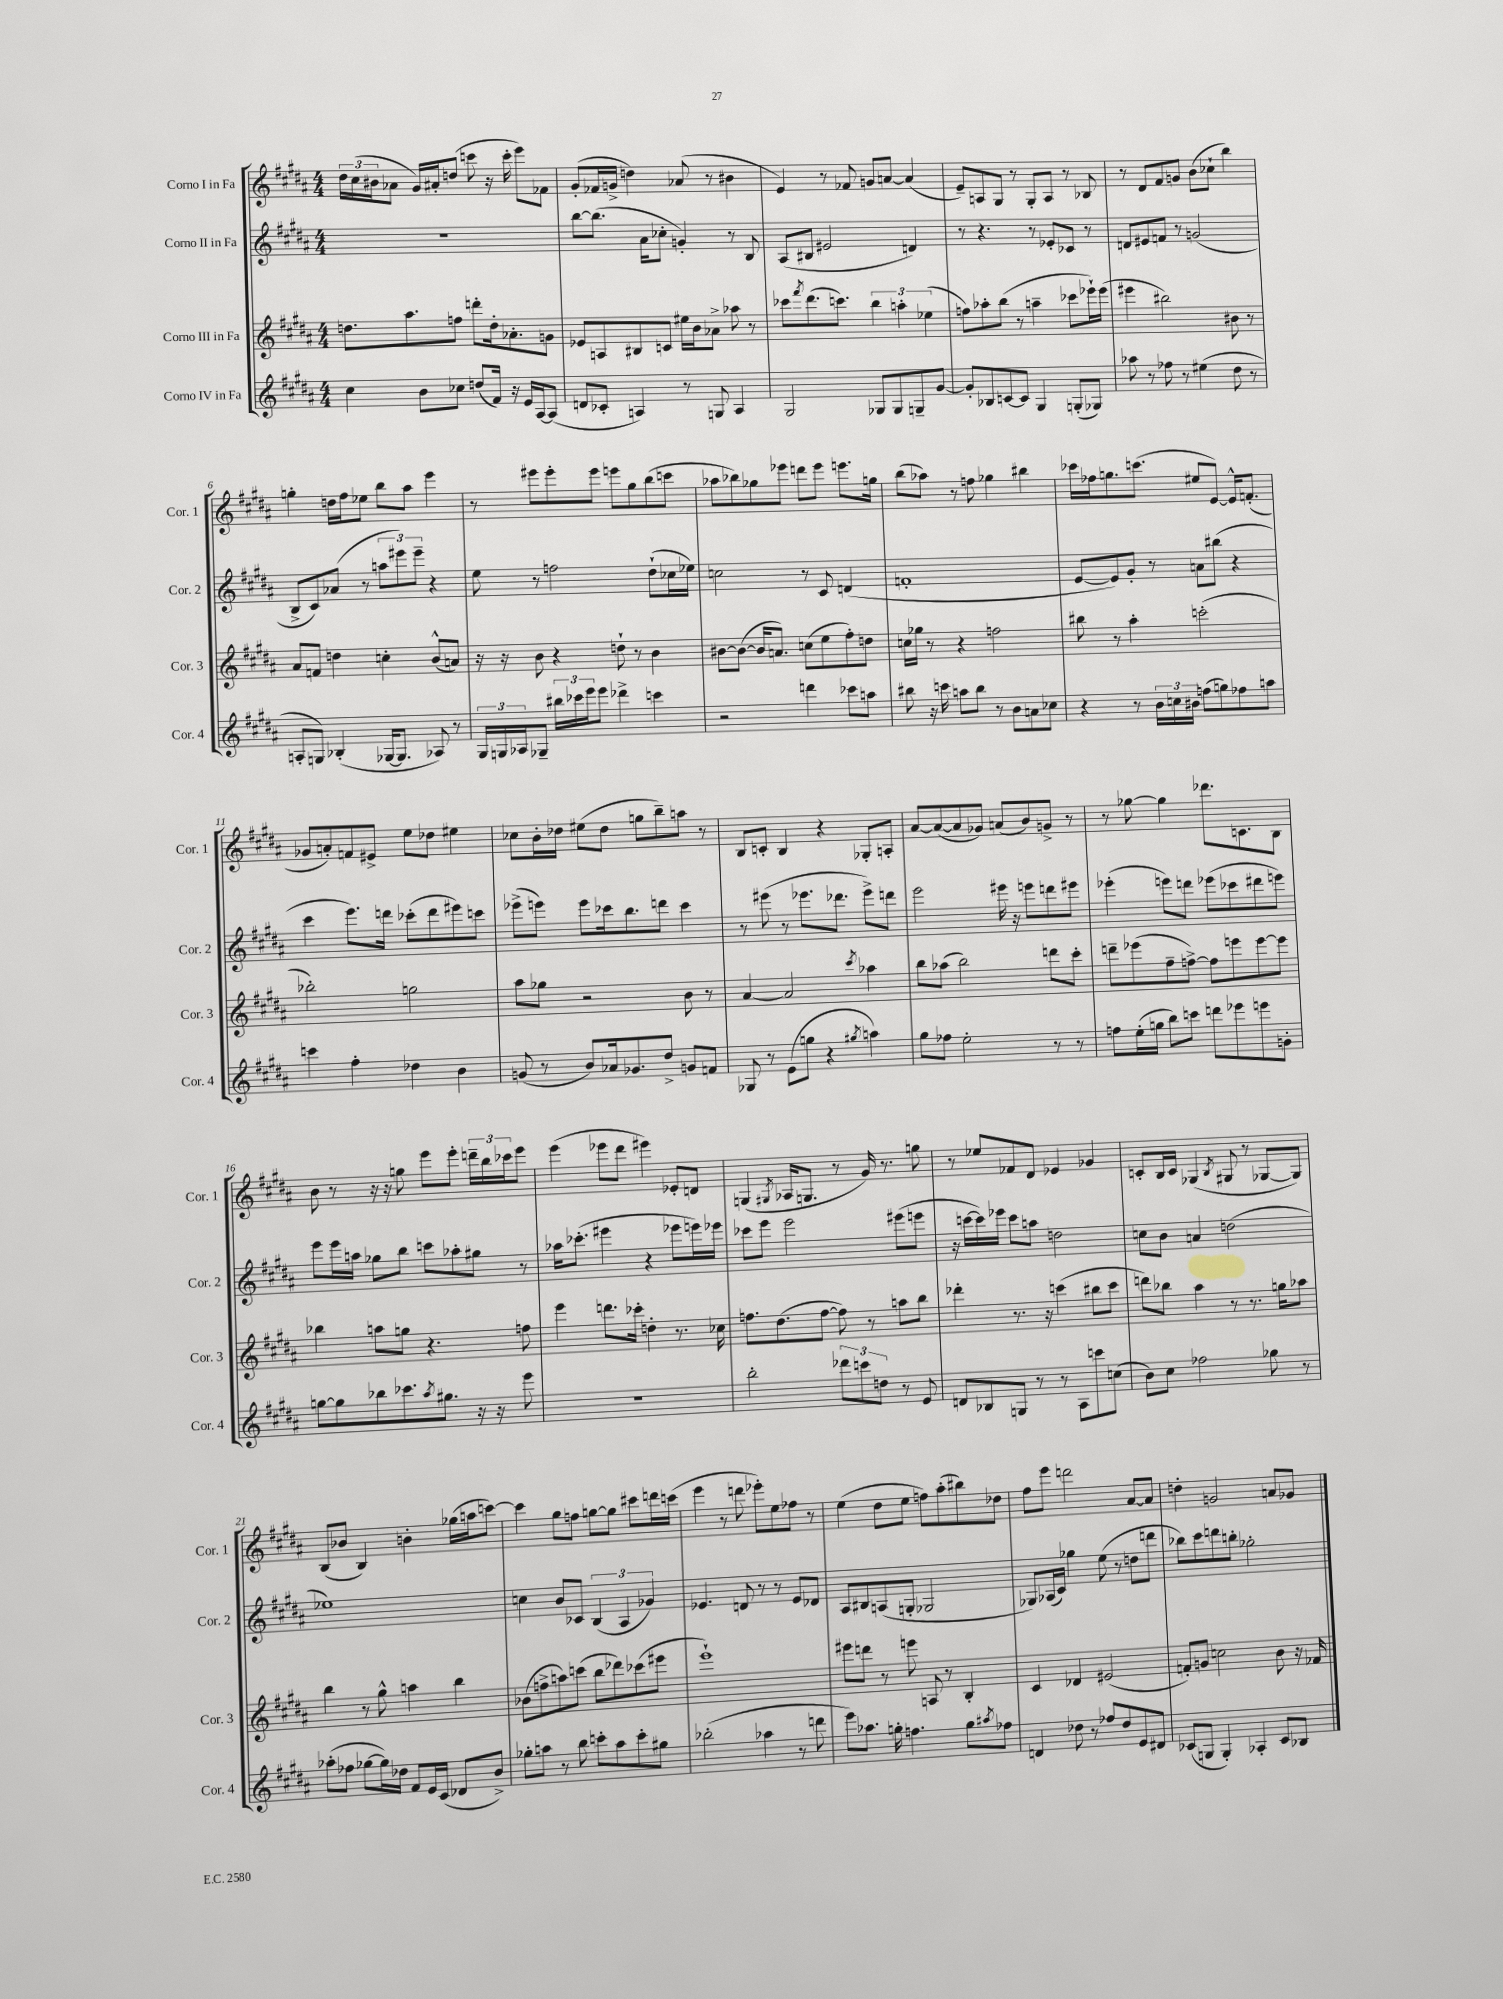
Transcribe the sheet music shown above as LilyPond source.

<<
\new StaffGroup <<
\new Staff = "s0" \with { instrumentName = "Corno I in Fa" shortInstrumentName = "Cor. 1" } {
    \clef treble \key b \major \numericTimeSignature \time 4/4
    \tuplet 3/2 { dis''16 cis''16( bis'16 } aes'8 gis'16) ais'16-. d''8( c'''8 r16 c'''16-. e'''8) fes'8 |
    gis'8-.( fes'16 g'16-> d''4) aes'8( r8 bis'4 |
    e'4) r8 fes'8 g'8 a'8~ a'4( |
    e'8--) a8 gis8 r8 gis8-. a8 r8 bes8 |
    r8 dis'8 fis'8 g'8 b'8( ces''8-! b''4) |
    g''4-. d''16 fis''16 ees''8 b''8 ais''8 e'''4 |
    r8 eis'''8 eis'''8-. eis'''8 e'''8 gis''8 b''8( c'''8 |
    aes''8 bes''8) ges''8 ees'''8 d'''8 ees'''8 e'''8. g''16 |
    b''8( aes''8) r8 f''8 ges''4 bis''4 |
    ces'''16 fes''16 g''8. c'''8.( eis''8 e'8~) e'16-^ f'8.-.( |
    ges'8 a'8-.) f'8 eis'8-> e''8 des''8 eis''4 |
    ces''8 b'16-. des''16 eis''8( des''8 g''8 b''8--) a''8 r8 |
    b8 c'8-. b4 r4 ges8-. a8-. |
    ais'8~ ais'8~( ais'8 ges'8) a'8( b'8) g'8-> r8 |
    r8 ges''8~ ges''4 des'''8. c'8. b8 |
    b'8 r8 r16 r16 g''8 e'''8 e'''8-. \tuplet 3/2 { d'''16-- b''16 ces'''16 } e'''8 |
    e'''4( ees'''8 dis'''8 eis'''4) ees'8-. d'8 |
    g4( \acciaccatura { gis8 } aes16 g8. r8 gis'16) r8. g''8 |
    r8 ees''8 fes'8 dis'8 ees'4 ges'4 |
    c'8-. b16 c'16 ges4( \acciaccatura { b8 } gis8 r8 ges8~ ges8) |
    b8( bes'8 b4) b'4-. ges''16( a''16 c'''8~) |
    c'''4 gis''8 f''8 g''8~ g''8 cis'''8 d'''16 c'''16( |
    e'''4 r8 d'''8 ees'''8-.) e''8 fes''8 r8 |
    e''4( dis''8 e''8 f''8) ais''8-.( bis''8) des''8 |
    fis''8 e'''8 d'''2 ais'8~ ais'8 |
    d''4-. g'2 a'8 ges'8 \bar "|." |
}
\new Staff = "s1" \with { instrumentName = "Corno II in Fa" shortInstrumentName = "Cor. 2" } {
    \clef treble \key b \major \numericTimeSignature \time 4/4
    R1 |
    b''8~ b''8.( ais'16 ces''8-. g'4-.) r8 b8 |
    ais8( bis8 eis'2 d'4) |
    r8 r4. r8 ees'8-. ces'8 r8 |
    d'8 eis'8 f'8 r8 g'2( |
    b8-> cis'8) aes'8( r8 \tuplet 3/2 { a''8 eis'''8) eis'''8-- } r4 |
    e''8 r8 f''2 dis''8-!( ces''16 ees''16) |
    c''2 r8 cis'8 d'4( |
    f'1-. |
    e'8~ e'8) gis'8-. r8 a'8 bis''8( r4 |
    cis'''4 e'''8.) d'''16 ces'''8-.( d'''8 eis'''8) c'''8 |
    ees'''8->( e'''8) e'''8 ces'''16 b''8. d'''8 ces'''4 |
    r8 eis'''8( r8 ees'''8. des'''8. ees'''8->) d'''8 |
    e'''2 eis'''16 r16 e'''8 d'''8 eis'''8 |
    ees'''4-.( e'''8) d'''8 ees'''8( ces'''8 dis'''8 e'''8) |
    e'''8 e'''16 a''16 ges''8 b''8 c'''8 aes''8-. gis''8 r8 |
    aes''16 ces'''8.-.( eis'''4 r4 ees'''8 e'''16) ees'''16 |
    ces'''8 e'''8 e'''2 eis'''8( e'''8 |
    r16 c'''16~ c'''16) ees'''16 c'''8 a''8 d''2 |
    c''8 b'8 a'4 d''2( |
    ees''1) |
    c''4 b'8 ces'8 \tuplet 3/2 { b4( ais4 ges'4) } |
    ees'4. d'8 r8 r8 ees'8 des'8 |
    ais8 bis8 a8( g8-. ges2 |
    ges8) aes16( cis'16) ges''4 e''8( r8 d''8 d'''8 |
    bes''8) cis'''8 d'''8 b''8-. ges''2-. \bar "|." |
}
\new Staff = "s2" \with { instrumentName = "Corno III in Fa" shortInstrumentName = "Cor. 3" } {
    \clef treble \key b \major \numericTimeSignature \time 4/4
    d''8. ais''8. f''8 d'''8-. d''16-. aes'8.-. g'8 |
    ees'8 a8 bis8 c'8 eis''16 b'16 aes'8-> aes''8 r8 |
    ces'''8 \acciaccatura { fis'''8 } dis'''8.( c'''8.) \tuplet 3/2 { b''4 a''4-. ees''4( } |
    f''8) aes''8-. b''8( r8 a''4-- ces'''8 ees'''16-!) ees'''16( |
    eis'''4 bis''2) bis'8 r8 |
    ais'8 f'8 d''4 c''4-. b'8-^( a'8) |
    r16 r16 b'8 r4 d''8-! r8 b'4 |
    bis'8~ bis'8~( bis'16 a'8.) c''8( e''8 fis''8-.) d''8 |
    c''16 ges''16 r8 r4 f''2 |
    bis''8 r8 ais''4-. c'''2-.( |
    bes''2-.) g''2 |
    ais''8 ges''8 r2 b'8 r8 |
    ais'4~ ais'2 \acciaccatura { cis'''8 } aes''4 |
    b''8 aes''8( b''2) d'''8 cis'''8-. |
    d'''8-- ees'''8( fis''8-- f''8~->) f''8 e'''8 e'''8~ e'''8 |
    bes''4 a''8 g''8 r4. f''8 |
    e'''4 d'''8. ces'''16-. d''4-. r8. ces''16 |
    f''8. dis''8.( f''8~ f''8) r8 a''8 b''8 |
    des'''4-. r8. r16 c'''4( bis''8 c'''8 |
    d'''8) bes''8 ais''4 r8 r8. g''16 aes''8 |
    b''4 r8 gis''8-^ a''4 b''4 |
    bes'8( f''8-> a''8) c'''8( b''8 des'''8) ces'''8( eis'''8 |
    e'''1-!) |
    eis'''8 d'''8 r8 e'''8 a8 r8 b4-. |
    cis'4 des'4 eis'2( |
    f'8-.) g'8 c''2 b'8 r16 fes'16 \bar "|." |
}
\new Staff = "s3" \with { instrumentName = "Corno IV in Fa" shortInstrumentName = "Cor. 4" } {
    \clef treble \key b \major \numericTimeSignature \time 4/4
    cis''4 b'8 ces''8 d''8( fis'16) r16 e'16 ais16~ ais8( |
    d'8 ces'8-. a4) r8 g8 a4 |
    gis2 ges8 ges8 g8-- gis'8~ |
    gis'8-. bes8 c'8~ c'8 gis4 g8-.( ges8) |
    aes''8 r8 fes''8 r8 eis''4( dis''8 r8 |
    a8-. g8) bes4-.( ges16~ ges8. aes8) r8 |
    \tuplet 3/2 { gis16 g16 aes16 } ges8-- \tuplet 3/2 { bis''16 ces'''16 e'''16 } e'''8 des'''4-> c'''4 |
    r2 d'''4 ces'''8 a''8 |
    bis''8 r16 c'''16 a''8 bis''8 r8 b'8 a'8 ces''8 |
    r4 r8 \tuplet 3/2 { b'16 c''16 bis'16 } f''8( g''8) fes''8 a''8 |
    c'''4 fis''4-. des''4 b'4 |
    g'8( r8 b'8) aes'16 ges'8. dis''8-> g'8 f'8 |
    ges8 r8 e'8( g''8 r4 \acciaccatura { gis''8 } a''4) |
    gis''8 fes''8 e''2-. r8 r8 |
    f''8 e''16-.( g''16 b''8) c'''8 d'''8 ees'''8 e'''8 g'8-. |
    g''8~ g''8 bes''8 ces'''8. \acciaccatura { ais''8 } gis''8. r16 r16 e'''8 |
    R1 |
    b''2-. \tuplet 3/2 { des'''8 c'''8 d''8 } r8 e'8 |
    d'8 bes8 g8 r8 r8 ais8 c'''8 c''8( |
    b'8) cis''8 fes''2 ges''8 r8 |
    aes''8-.( fes''8 ges''8~ ges''16) des''16 fis'8 e'16 cis'16( des'8 b'8->) |
    ges''8-. a''8 r8 b''8 c'''8-. a''8 c'''8-. gis''8 |
    bes''2-.( aes''4 r8 d'''8 |
    e'''8) aes''8. g''16-. f''4. g''8 \acciaccatura { ais''8 } fes''8 |
    d'4 des''8 r8 fes''8 des''8 e'8 dis'8 |
    ces'8( g8 g4-.) aes4-. ces'8 bes8 \bar "|." |
}
>>
>>
